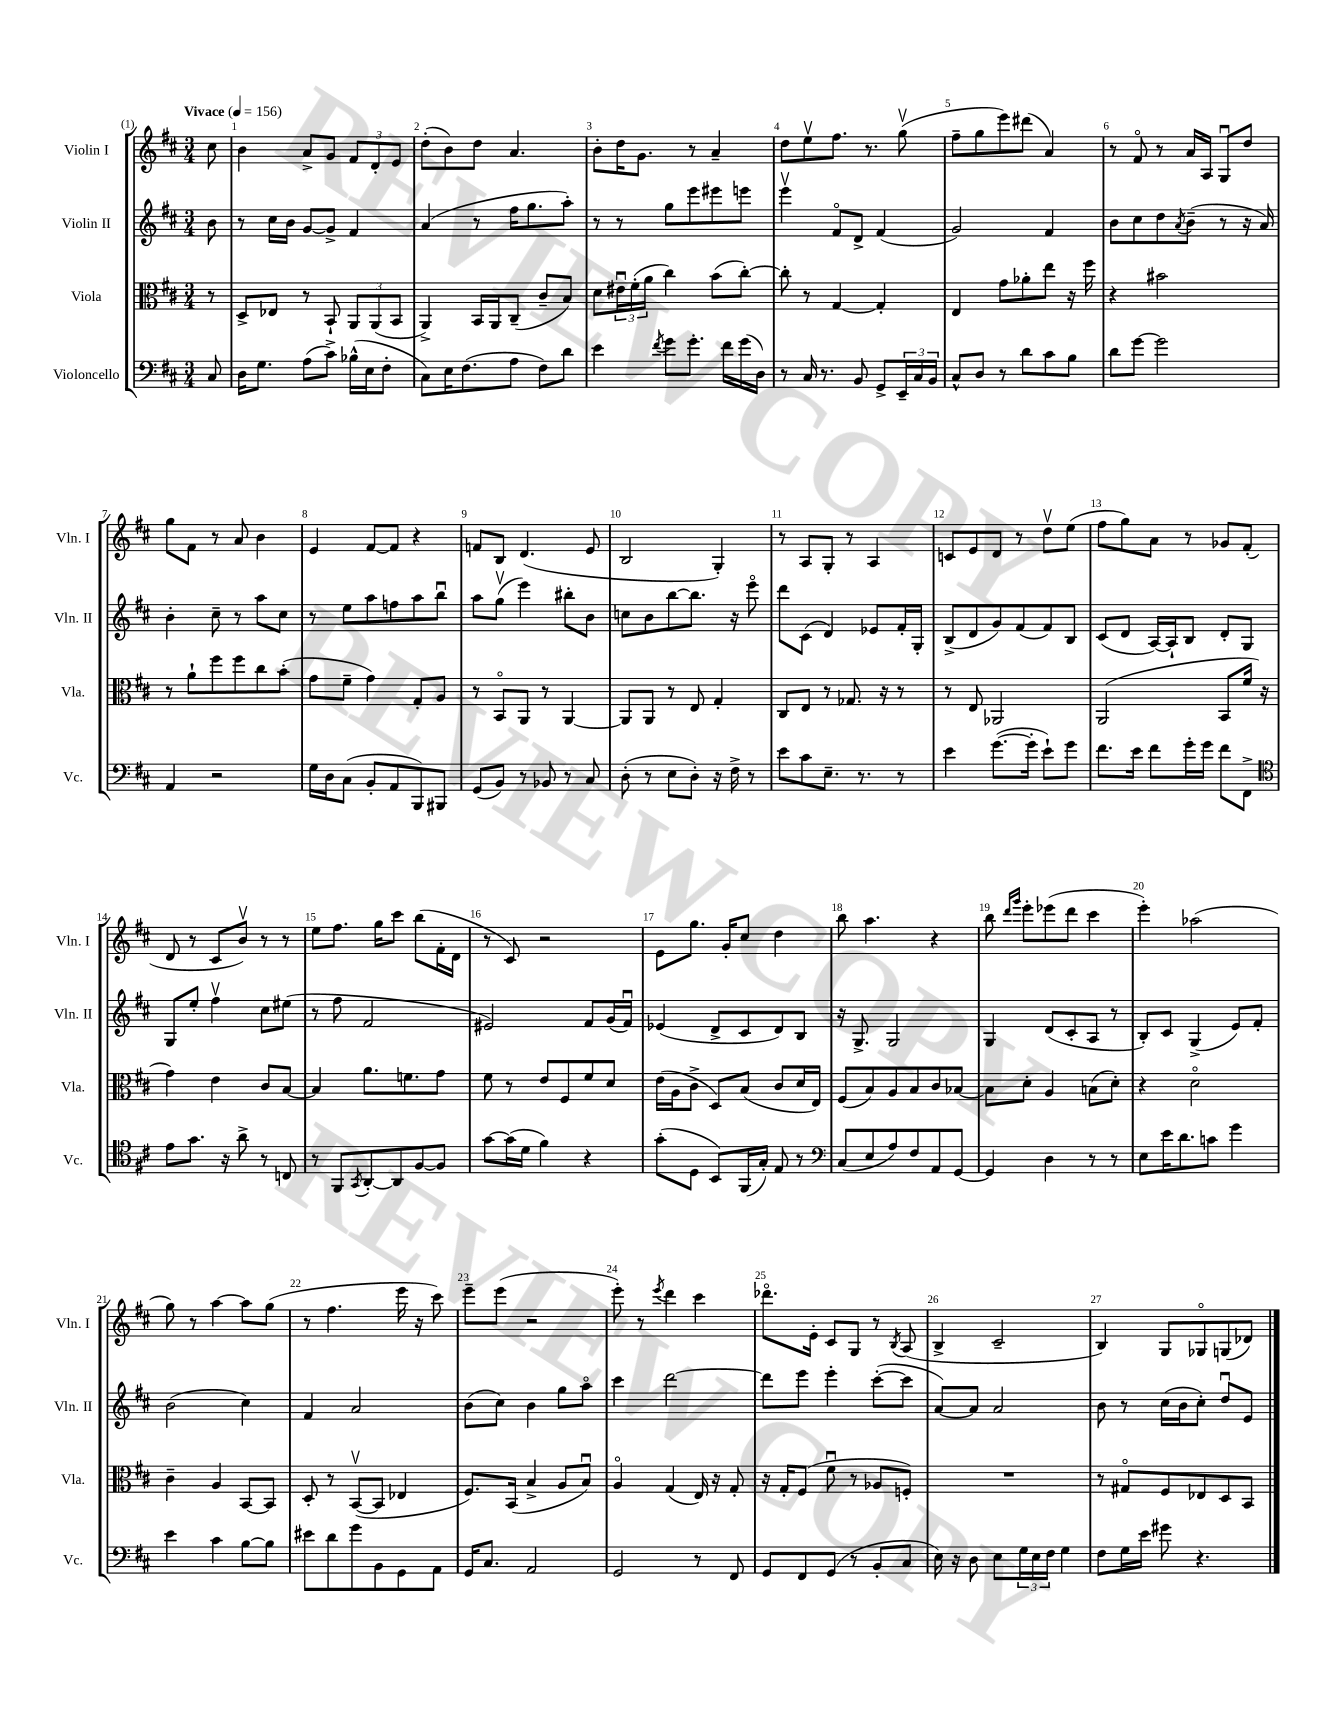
<<
\new StaffGroup <<
\new Staff = "s0" \with { instrumentName = "Violin I" shortInstrumentName = "Vln. I" } {
    \clef treble \key d \major \numericTimeSignature \time 3/4 \partial 8 \tempo "Vivace" 4 = 156
    cis''8 |
    b'4 a'8-> g'8 \tuplet 3/2 { fis'8 d'8-. e'8 } |
    d''8-.( b'8) d''8 a'4. |
    b'8-. d''16 g'8. r8 a'4-- |
    d''8 e''8\upbow fis''8. r8. g''8\upbow( |
    fis''8-- g''8 e'''8) dis'''8( a'4) |
    r8 fis'8\flageolet r8 a'16 a16 g8\downbow d''8 |
    g''8 fis'8 r8 a'8 b'4 |
    e'4 fis'8~ fis'8 r4 |
    f'8 b8 d'4.( e'8 |
    b2 g4-.) |
    r8 a8 g8-. r8 a4 |
    c'8 e'8 d'8 r8 d''8\upbow e''8( |
    fis''8 g''8) a'8 r8 ges'8 fis'8-.( |
    d'8 r8 cis'8 b'8\upbow) r8 r8 |
    e''8 fis''8. g''16 cis'''8 b''8( fis'16-. d'16 |
    r8 cis'8) r2 |
    e'8 g''8. g'16-. cis''8 d''4 |
    b''8 a''4. r4 |
    b''8 \grace { d'''16 g'''16 } e'''8-. ees'''8( d'''8 cis'''4 |
    e'''4-.) aes''2( |
    g''8) r8 a''4~ a''8 g''8( |
    r8 fis''4. e'''16 r16 cis'''8) |
    e'''8-- e'''8( r2 |
    e'''8-.) r8 \acciaccatura { e'''8 } d'''4 cis'''4 |
    des'''8.\flageolet e'16-. cis'8 g8 r8 \acciaccatura { b8 } a8( |
    b4-> cis'2-- |
    b4) g8 ges8\flageolet g8( des'8) \bar "|." |
}
\new Staff = "s1" \with { instrumentName = "Violin II" shortInstrumentName = "Vln. II" } {
    \clef treble \key d \major \numericTimeSignature \time 3/4 \partial 8
    b'8 |
    r8 cis''16 b'16 g'8~ g'8-> fis'4 |
    a'4( r8 fis''16 g''8. a''8-.) |
    r8 r8 g''8 e'''8 eis'''8 e'''8 |
    e'''4\upbow fis'8\flageolet d'8-> fis'4( |
    g'2) fis'4 |
    b'8 cis''8 d''8 \acciaccatura { a'8 } b'8--( r8 r16 a'16) |
    b'4-. cis''8-- r8 a''8 cis''8 |
    r8 e''8 a''8 f''8 a''8 b''8\downbow |
    a''8 g''8\upbow( e'''4) bis''8-. b'8 |
    c''8 b'8 b''8~ b''8. r16 e'''8\flageolet |
    d'''8 cis'8( d'4) ees'8 fis'16-. g16-. |
    b8->( d'8 g'8) fis'8( fis'8) b8 |
    cis'8( d'8 a16~) a16-! b8 d'8-. g8 |
    g8 e''8-. fis''4\upbow cis''8 eis''8( |
    r8 fis''8 fis'2 |
    eis'2) fis'8 g'16( fis'16\downbow) |
    ees'4( d'8-> cis'8 d'8) b8 |
    r16 g8.-> g2 |
    g4 d'8( cis'8-. a8 r8 |
    b8-.) cis'8 g4->( e'8) fis'8-. |
    b'2( cis''4) |
    fis'4 a'2 |
    b'8( cis''8) b'4 g''8 a''8\flageolet |
    cis'''4 d'''2~ |
    d'''8 e'''8 e'''4-. cis'''8~-.( cis'''8 |
    a'8~) a'8 a'2 |
    b'8 r8 cis''16( b'16 cis''8-.) d''8\downbow e'8 \bar "|." |
}
\new Staff = "s2" \with { instrumentName = "Viola" shortInstrumentName = "Vla." } {
    \clef alto \key d \major \numericTimeSignature \time 3/4 \partial 8
    r8 |
    d8-> ees8 r8 b,8-! \tuplet 3/2 { a,8 a,8( b,8 } |
    a,4->) b,16 a,16 cis8--( cis'8-- b8) |
    d'8 \tuplet 3/2 { eis'16\downbow fis'16-.( a'16 } cis''4) b'8( cis''8~-.) |
    cis''8-. r8 g4~ g4-. |
    e4 g'8 aes'8-. e''8 r16 fis''16 |
    r4 bis'2 |
    r8 a'8-! fis''8 fis''8 cis''8 b'8-.( |
    g'8 fis'8-- g'4) g8-. a8 |
    r8 b,8\flageolet a,8 r8 a,4~ |
    a,8 a,8 r8 e8 g4-. |
    cis8 e8 r8 ges8. r16 r8 |
    r8 e8 aes,2 |
    a,2( b,8 fis'16 r16 |
    g'4) e'4 cis'8 b8~ |
    b4 a'8. f'8. g'8 |
    fis'8 r8 e'8 fis8 fis'8 d'8 |
    e'16( a16 cis'8-> d8) b8( cis'8 d'16 e16) |
    fis8( b8) a8 b8 cis'8 bes8~ |
    bes8 d'8-. a4 b8( d'8-.) |
    r4 d'2\flageolet |
    cis'4-- a4 b,8~ b,8 |
    d8-. r8 b,8~\upbow( b,8 ees4 |
    fis8.) b,16( b4-> a8 b8\downbow) |
    a4\flageolet g4( e16) r16 g8-. |
    r16 g16-. fis8( fis'8\downbow r8 aes8 f8-.) |
    R2. |
    r8 gis8\flageolet fis8 ees8 d8 b,8 \bar "|." |
}
\new Staff = "s3" \with { instrumentName = "Violoncello" shortInstrumentName = "Vc." } {
    \clef bass \key d \major \numericTimeSignature \time 3/4 \partial 8
    cis8 |
    d16 g8. a8( cis'8->) bes16-^( e16 fis8-. |
    cis8) e16 fis8.( a8 fis8) d'8 |
    e'4 \acciaccatura { fis'8 } g'8 g'8.-. fis'16 g'16( d16) |
    r8 cis16 r8. b,8 g,8-> \tuplet 3/2 { e,16-- cis16 b,16 } |
    cis8-^ d8 r8 d'8 cis'8 b8 |
    d'8 g'8~ g'2 |
    a,4 r2 |
    g16 d16 cis8( b,8-. a,8 b,,8) bis,,8 |
    g,8( b,8) r8 bes,8 r8 cis8 |
    d8-.( r8 e8 d8-.) r16 fis16-> r8 |
    e'8 cis'8 e8.-- r8. r8 |
    e'4 g'8.~( g'16-. e'8-!) g'8 |
    fis'8. e'16 fis'8 g'16-. g'16 fis'8 fis,8-> |
    \clef tenor e'8 g'8. r16 a'8-> r8 c8 |
    r8 fis,8 \acciaccatura { g,8 } a,8~-. a,8 fis8~ fis8 |
    g'8~ g'16( d'16 fis'4) r4 |
    g'8-.( d8 b,8) fis,16( g16-.) e8 r8 |
    \clef bass cis8( e8 a8) fis8 a,8 g,8~ |
    g,4 d4 r8 r8 |
    e8 e'16 d'8. c'8 g'4 |
    e'4 cis'4 b8~ b8 |
    eis'8 d'8 g'8 b,8 g,8 a,8 |
    g,16 cis8. a,2 |
    g,2 r8 fis,8 |
    g,8 fis,8 g,8( r8 b,8-. cis8 |
    e16) r16 d8 e8 \tuplet 3/2 { g16 e16 fis16 } g4 |
    fis8 g16 e'16 gis'8 r4. \bar "|." |
}
>>
>>
\layout { \context { \Score \override BarNumber.break-visibility = ##(#f #t #t) barNumberVisibility = #all-bar-numbers-visible } }
